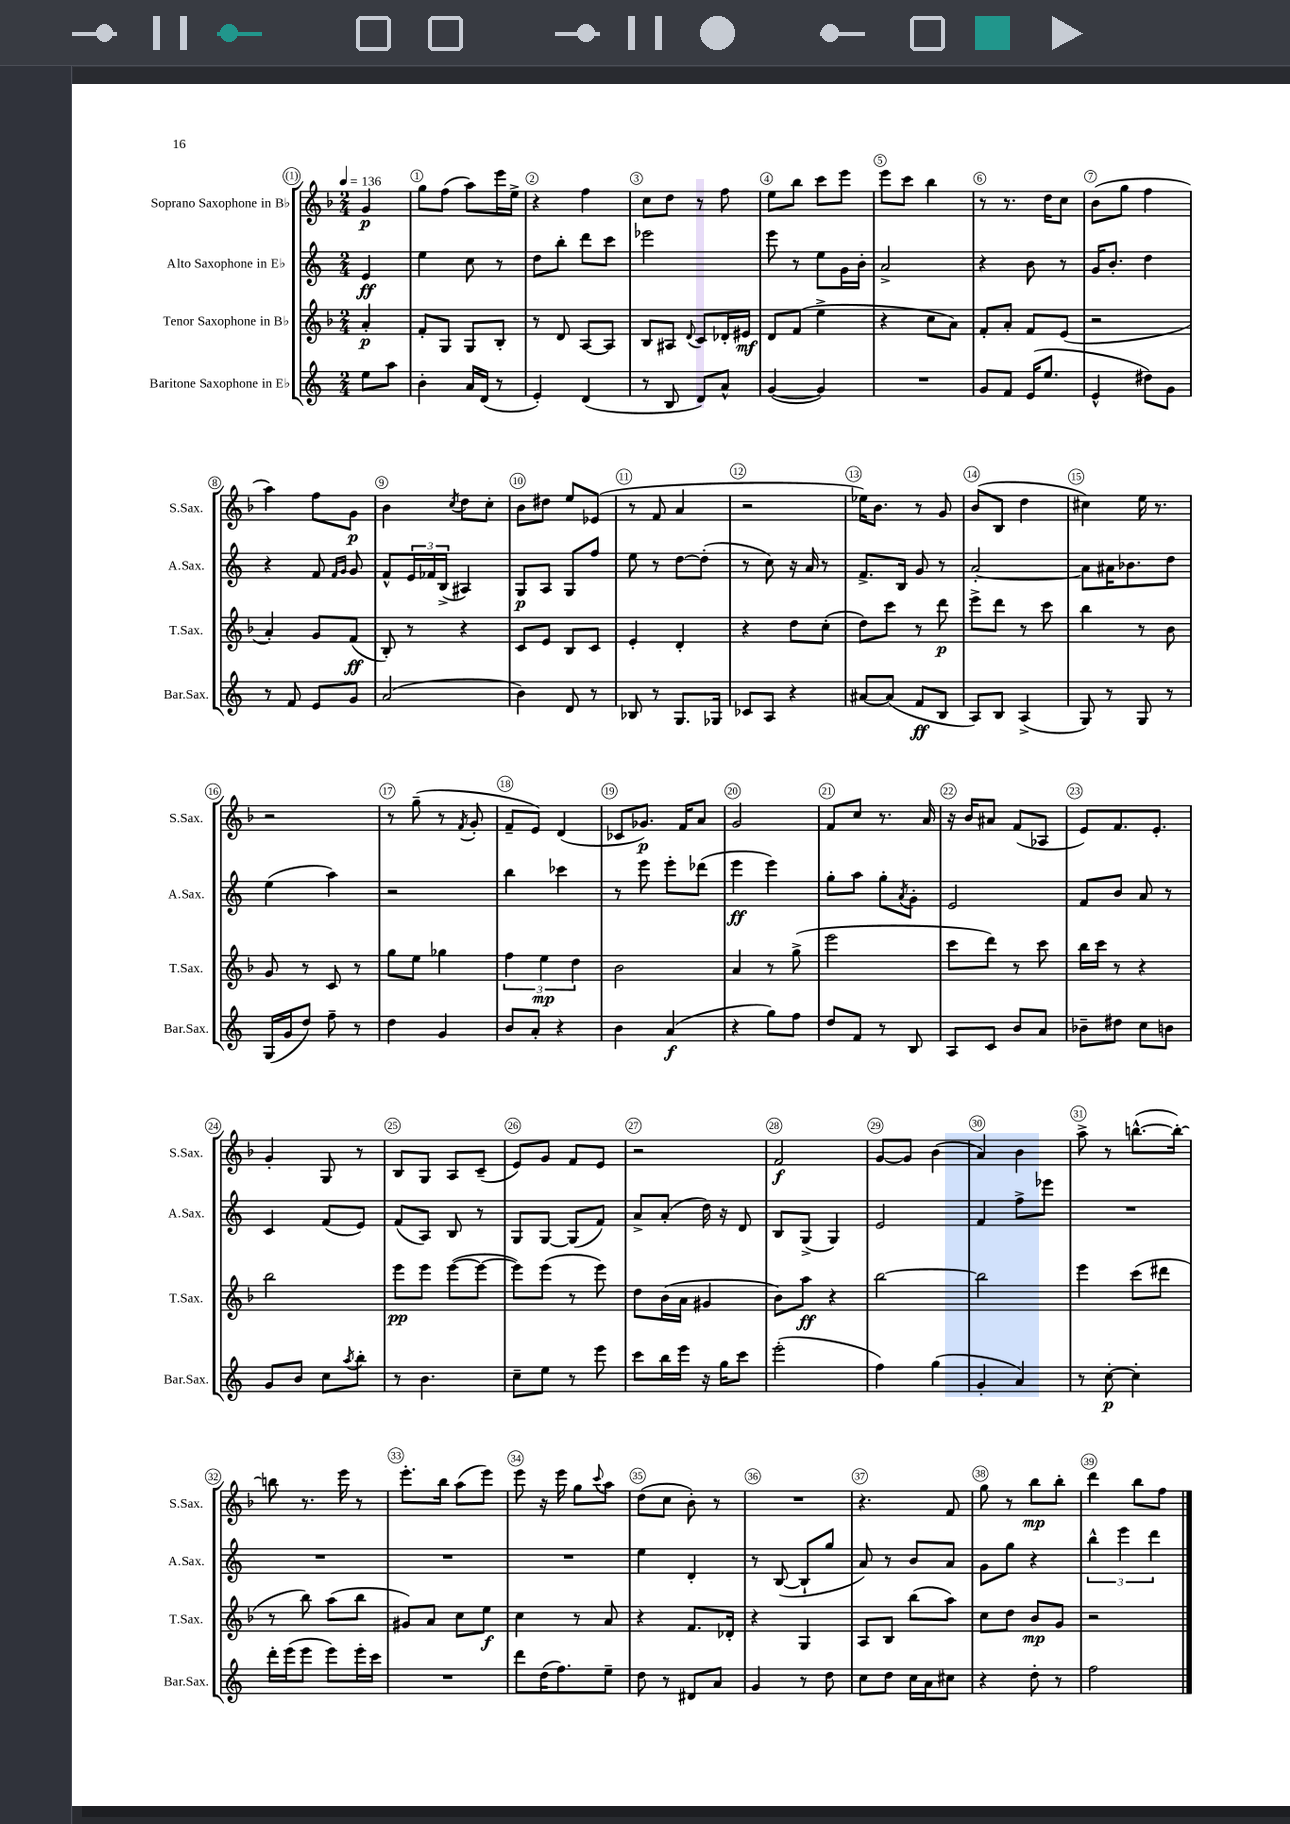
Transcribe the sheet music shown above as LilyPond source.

<<
\new StaffGroup <<
\new Staff = "s0" \with { instrumentName = "Soprano Saxophone in Bb" shortInstrumentName = "S.Sax." } {
    \clef treble \key f \major \numericTimeSignature \time 2/4 \partial 4 \tempo 4 = 136
    g'4\p |
    g''8 f''8( a''8) e'''16 e''16-> |
    r4 f''4 |
    c''8 d''8 r8 f''8 |
    e''8 bes''8 c'''8 e'''8 |
    e'''8 c'''8 bes''4 |
    r8 r8. d''16 c''8 |
    bes'8( g''8 f''4 |
    a''4) f''8 g'8\p |
    bes'4 \acciaccatura { c''8 } d''8 c''8-. |
    bes'8 dis''8 e''8 ees'8( |
    r8 f'8 a'4 |
    r2 |
    ees''16) bes'8. r8 g'8 |
    bes'8( bes8 d''4 |
    cis''4) e''16 r8. |
    r2 |
    r8 g''8--( r8 \acciaccatura { f'8 } g'8-. |
    f'8-- e'8) d'4( |
    ces'8 ges'8.\p) f'16 a'8 |
    g'2 |
    f'8 c''8 r8. a'16 |
    r16 bes'16 ais'8 f'8( aes8 |
    e'8) f'8. e'8.-. |
    g'4-. g8 r8 |
    bes8 g8 a8 c'8--( |
    e'8) g'8 f'8 e'8 |
    r2 |
    f'2\f |
    g'8~ g'8 bes'4( |
    a'4) bes'4 |
    a''8-> r8 b''8.~-^( b''16~-.) |
    b''8 r8. e'''16 r8 |
    e'''8.-. bes''16 a''8( e'''8) |
    e'''8 r16 e'''16 g''8 \appoggiatura { c'''8 } a''8 |
    d''8( c''8 bes'8-.) r8 |
    R2 |
    r4. f'8 |
    g''8 r8 bes''8\mp bes''8-. |
    d'''4 bes''8 f''8 \bar "|." |
}
\new Staff = "s1" \with { instrumentName = "Alto Saxophone in Eb" shortInstrumentName = "A.Sax." } {
    \clef treble \key c \major \numericTimeSignature \time 2/4 \partial 4
    e'4\ff |
    e''4 c''8 r8 |
    d''8 b''8-. d'''8 c'''8 |
    ees'''2 |
    e'''8 r8 e''8 g'16 b'16-. |
    a'2-> |
    r4 b'8 r8 |
    g'16 b'8.-. d''4 |
    r4 f'8 \grace { f'16 g'16 } g'8 |
    f'8-^ \tuplet 3/2 { e'16 fes'16 b16->( } ais4) |
    g8\p a8 g8 f''8 |
    e''8 r8 d''8~ d''8-.( |
    r8 c''8) r16 a'16 r8 |
    f'8.-> b16 g'8 r8 |
    a'2~-. |
    a'8 ais'16 bes'8. d''8 |
    e''4( a''4) |
    r2 |
    b''4 ces'''4 |
    r8 e'''8 e'''8-. des'''8( |
    e'''4\ff e'''4) |
    g''8-. a''8 g''8-. \acciaccatura { a'8 } g'8-. |
    e'2 |
    f'8 b'8 a'8 r8 |
    c'4 f'8( e'8) |
    f'8( a8) b8 r8 |
    g8 g8~ g8( f'8) |
    a'8-> a'8-.( d''16) r16 d'8 |
    b8 g8->( g4) |
    e'2 |
    f'4 f''8-> ees'''8 |
    R2 |
    R2 |
    R2 |
    R2 |
    e''4 d'4-. |
    r8 b8~( b8-! g''8 |
    a'8) r8 b'8 a'8 |
    g'8 g''8 r4 |
    \tuplet 3/2 { b''4-^ e'''4 d'''4 } \bar "|." |
}
\new Staff = "s2" \with { instrumentName = "Tenor Saxophone in Bb" shortInstrumentName = "T.Sax." } {
    \clef treble \key f \major \numericTimeSignature \time 2/4 \partial 4
    a'4-.\p |
    f'8-. g8 g8 bes8-. |
    r8 d'8 a8~ a8 |
    bes8 ais8 \appoggiatura { d'8 } c'8 des'16-. eis'16\mf |
    d'8 f'8( e''4-> |
    r4 c''8 a'8) |
    f'8-. a'8-. f'8 e'8( |
    r2 |
    a'4-.) g'8 f'8\ff( |
    bes8-.) r8 r4 |
    c'8 e'8 bes8 c'8 |
    e'4-. d'4-. |
    r4 d''8 c''8-.( |
    d''8) c'''8 r8 d'''8\p |
    e'''8-> d'''8 r8 c'''8 |
    bes''4 r8 bes'8 |
    g'8 r8 c'8 r8 |
    g''8 e''8 ges''4 |
    \tuplet 3/2 { f''4 e''4\mp d''4 } |
    bes'2 |
    a'4 r8 g''8->( |
    e'''2 |
    c'''8 d'''8) r8 c'''8 |
    bes''16 c'''16 r8 r4 |
    bes''2 |
    e'''8\pp e'''8 e'''8~( e'''8~ |
    e'''8) e'''8( r8 e'''8) |
    d''8 bes'16( a'16 gis'4 |
    bes'8) a''8\ff r4 |
    bes''2~ |
    bes''2 |
    e'''4 c'''8( dis'''8 |
    r8 bes''8) a''8( bes''8 |
    gis'8) a'8 c''8 e''8\f |
    c''4 r8 a'8 |
    r4 f'8. des'16-. |
    r4 g4 |
    a8 bes8 bes''8( a''8) |
    c''8 d''8 bes'8\mp g'8 |
    r2 \bar "|." |
}
\new Staff = "s3" \with { instrumentName = "Baritone Saxophone in Eb" shortInstrumentName = "Bar.Sax." } {
    \clef treble \key c \major \numericTimeSignature \time 2/4 \partial 4
    e''8 a''8 |
    b'4-. a'16 d'16( r8 |
    e'4-.) d'4( |
    r8 b8 d'8) a'8-^ |
    g'4~( g'4) |
    R2 |
    g'8 f'8 e'16( e''8. |
    e'4-^ dis''8) g'8 |
    r8 f'8 e'8 g'8 |
    a'2( |
    b'4) d'8 r8 |
    bes8 r8 g8. ges16 |
    ces'8 a8 r4 |
    ais'8~ ais'8( f'8\ff b8 |
    a8) b8 a4->( |
    g8) r8 g8 r8 |
    g16( g'16 d''8) f''8-- r8 |
    d''4 g'4 |
    b'8 a'8-. r4 |
    b'4 a'4\f( |
    r4 g''8) f''8 |
    d''8 f'8 r8 b8 |
    a8 c'8 b'8 a'8 |
    bes'8-- dis''8 c''8 b'8 |
    g'8 b'8 c''8 \acciaccatura { a''8 } b''8-. |
    r8 b'4. |
    c''8-- e''8 r8 e'''8 |
    c'''8 b''16 e'''16 r16 g''16 c'''8 |
    e'''2-.( |
    f''4) g''4( |
    g'4-. a'4) |
    r8 c''8~-.\p c''4-. |
    d'''16-. e'''16( e'''8 e'''8) e'''16-. c'''16 |
    R2 |
    d'''8 d''16( f''8.) e''8-- |
    d''8 r8 dis'8 a'8 |
    g'4 r8 d''8 |
    c''8 d''8 c''16 a'16 cis''8 |
    r4 d''8-. r8 |
    f''2 \bar "|." |
}
>>
>>
\layout { \context { \Score \override BarNumber.break-visibility = ##(#f #t #t) barNumberVisibility = #all-bar-numbers-visible \override BarNumber.stencil = #(make-stencil-circler 0.1 0.3 ly:text-interface::print) } }
